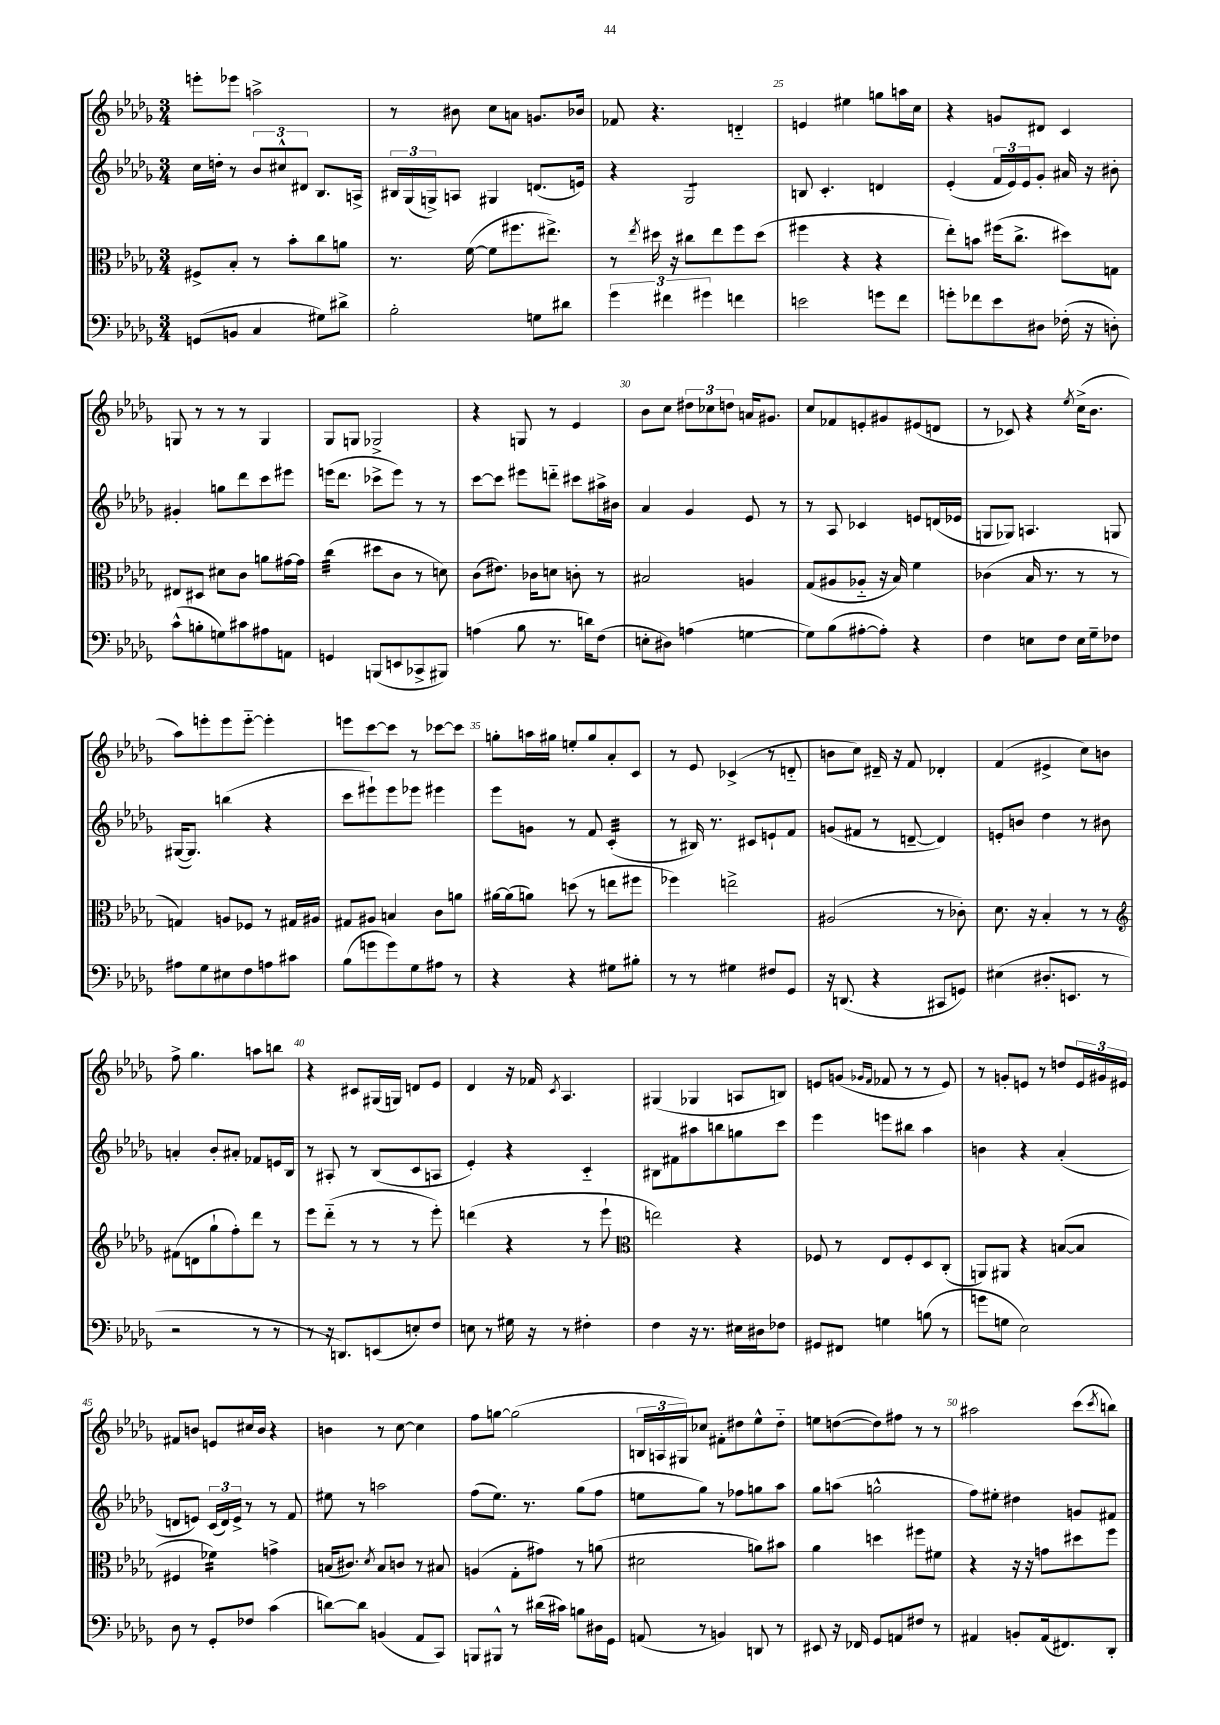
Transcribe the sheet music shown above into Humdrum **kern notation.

**kern	**kern	**kern	**kern
*staff4	*staff3	*staff2	*staff1
*clefF4	*clefC3	*clefG2	*clefG2
*k[b-e-a-d-g-]	*k[b-e-a-d-g-]	*k[b-e-a-d-g-]	*k[b-e-a-d-g-]
*M3/4	*M3/4	*M3/4	*M3/4
(8GG	8F#^	16cc	8eee'
.	.	16dd'	.
8BB	8B-'	8r	8eee-
4C	8r	12b-	2aa^
.	.	12cc#^^	.
.	8b-'	.	.
.	.	12d#	.
8G#)	8cc	8.B-	.
8d#^	8a	.	.
.	.	16A^	.
=	=	=	=
2B-'	8.r	24B#	8r
.	.	(24G-	.
.	.	24G^)	.
.	.	8A	8b#
.	([16f	.	.
.	8f]	4G#	8cc
.	8.ff#	.	8a
8G	.	(8.d	8.g
.	8.ee#^)	.	.
8d#	.	.	.
.	.	16e)	16b-
=	=	=	=
6g-	8r	4r	8f-
.	8qee-	.	.
.	16dd#	.	4.r
6f#	.	.	.
.	16r	.	.
.	8cc#	2G-	.
6g#	.	.	.
.	8ee-	.	.
4f	8ff	.	4d'~
.	(8dd#	.	.
=	=	=	=
2e	4ff#	8B	4e
.	.	4.c'	.
.	4r	.	4ee#
8g	4r	4d	8gg
8f	.	.	16aa
.	.	.	16cc
=	=	=	=
8g'	8ee-')	(4e-'	4r
8f-	8b	.	.
8e-	(16ff#	24f	8g
.	.	24e-)	.
.	8.cc^	.	.
.	.	24e-	.
8D#	.	8g-'	8d#
(16F-'	8dd#)	16a#	4c
16r	.	16r	.
8D')	8G	8b#'	.
=	=	=	=
(8c^^	8E#	4g#'	8G
8B'	8D#	.	8r
8G)	8d#	8gg	8r
8c#	8c	8ddd-	8r
8A#	8a	8ccc	4G
8AA	[16g#	8eee#	.
.	16g#]	.	.
=	=	=	=
4GG	(4cc	(16eee	8G-
.	.	8.ddd-	.
.	.	.	8G
(8BBB	8dd#	8ccc-^	2G-^
8EE	8c	8eee)	.
8CC-^	8r	8r	.
8BBB#)	8d)	8r	.
=	=	=	=
(4A	(8c	[8ccc	4r
.	8.e#)	8ccc]	.
8B-	.	8eee#	8G
.	16c-	.	.
8.r	8d	8ddd'~	8r
.	8c'	8ccc#	4e-
16d)	.	.	.
(8F	8r	16aa#^	.
.	.	16b#	.
=	=	=	=
8E'	2B#	4a-	8b-
8D#)	.	.	8cc
(4A	.	4g-	12dd#
.	.	.	12cc-
.	.	.	12dd
[4G	4A	8e-	16a
.	.	.	8.g#
.	.	8r	.
=	=	=	=
8G])	(8G-	8r	8cc
(8B-	8A#	8A-	8f-
[8A#'	8A-'~	4c-	8e'
8A#'])	16r	.	8g#
.	16B-)	.	.
4r	4f	8e	(8e#
.	.	(16d	8d
.	.	16e-	.
=	=	=	=
4F	(4c-	8G	8r
.	.	8G-)	8c-)
8E	16B-	4.A	4r
.	8.r	.	.
8F	.	.	.
.	.	.	8qee-
16E	8r	.	(16cc^
16G-~	.	.	8.b-
8F-	8r	8G	.
=	=	=	=
8A#	4G)	([16G#	8aa-)
.	.	8.G#])	.
8G-	.	.	8eee'
8E#	8A	(4bb	8eee
8F	8F-	.	[8eee'~
8A	8r	4r	4eee']
8c#	16G#	.	.
.	16A#	.	.
=	=	=	=
(8B-	8G#	8ccc	8eee
8g	8A#	8eee#`)	[8ccc
8g)	4B	8eee#	8ccc]
8G-	.	8eee-	8r
8A#	8c	4eee#	[8ccc-
8r	8a	.	8ccc-]
=	=	=	=
4r	[16a#	8eee-	8gg'
.	(16a#]	.	.
.	8a)	8g	16aa
.	.	.	16gg#
4r	(8dd	8r	8ee'
.	8r	8f	8gg#
8G#	8ee	(4c'	8a-'
8B#'	8ff#	.	8c
=	=	=	=
8r	4ff-)	8r	8r
8r	.	16B#)	8e-
.	.	8.r	.
4G#	2ee^	.	(4c-^
.	.	8c#	.
8F#	.	8e`	8r
8GG-	.	8f	8d'~
=	=	=	=
16r	(2A#	(8g	8b
(8.DD	.	.	.
.	.	8f#	8cc)
4r	.	8r	16d#~
.	.	.	16r
.	.	[8d~	8f
8CC#	8r	4d])	4d-'
8GG)	8c-')	.	.
=	=	=	=
(4E#	8.d-	8e'	(4f
.	.	8b	.
.	16r	.	.
8.D#'	4B-'	4dd-	4e#^
8.EE	.	.	.
.	8r	8r	8cc)
8r	8r	8b#	8b
=	=	=	=
*	*clefG2	*	*
2r	(8f#	4a'	8ff^
.	8d	.	4.gg-
.	8gg-`	8b-'	.
.	8ff')	8a#'	.
8r	8ddd-	8f-	8aa
8r	8r	16e	8bb
.	.	16B-	.
=	=	=	=
8r	8eee-	8r	4r
16r	(8ddd-'~	8A#'	.
8.DD)	.	.	.
.	8r	8r	8c#
(8EE	8r	(8B-	(16G#
.	.	.	16G)
8E')	8r	8c	8d
8F	8eee-')	8A	8e-
=	=	=	=
8E	(4ddd	4e-')	4d-
8r	.	.	.
16G#	4r	4r	16r
16r	.	.	16f-
.	.	.	8qc
8r	.	.	4.A-
4F#'	8r	4c'~	.
.	8eee-`	.	.
=	=	=	=
*	*clefC3	*	*
4F	2ee)	8B#	(4G#
.	.	8f#	.
16r	.	8aa#	4G-
8.r	.	.	.
.	.	8bb	.
16E#	4r	8gg	8A
16D#	.	.	.
8F-	.	8ccc	8B)
=	=	=	=
8GG#	8F-	4eee-	8e
8FF#	8r	.	(8g
.	.	.	16qqg-
.	.	.	16qqf
4G	8E-	8eee	8f-
.	8F-'	8bb#	8r
(8B	8D-	4aa-	8r
8r	(8C'	.	8e)
=	=	=	=
8g	8AA)	4b	8r
8G	8AA#	.	8g'
2E-)	4r	4r	8e
.	.	.	8r
.	([8B	(4a-'	8dd
.	8B]	.	24e
.	.	.	24g#
.	.	.	24e#
=	=	=	=
8D-	4F#	8d	8f#
8r	.	8e)	8b
8GG-'	4f-)	(24c	8e
.	.	24d)	.
.	.	24e^	.
8F-	.	8r	16cc#
.	.	.	16b
(4c	4g^	8r	4r
.	.	8f	.
=	=	=	=
[8d)	(16B	8ee#	4b
.	8.c#)	.	.
8d]	.	8r	.
.	8qd-	.	.
(4BB	8B	2aa	8r
.	8c	.	[8cc
8AA-	8r	.	4cc]
8CC)	8B#	.	.
=	=	=	=
8BBB	(4A	(8ff	8ff
8BBB#^^	.	8.ee-)	[8gg
8r	8G-'	.	(2gg]
.	.	8.r	.
(16d#	8g#)	.	.
16c#)	.	.	.
8B	8r	(8gg-	.
16D#	(8a	8ff	.
16GG-	.	.	.
=	=	=	=
(8AA	2d#	8ee	24B
.	.	.	24A
.	.	.	24G#)
8r	.	8gg-)	8cc-
4BB)	.	8r	8f#'
.	.	8ff-	8dd#
8DD	8a)	8gg	8ee-^^
8r	8b#	8aa-	8dd#'~
=	=	=	=
8EE#	4a-	8gg-	8ee
16r	.	(8aa	([8dd
16FF-	.	.	.
8GG-	4dd	2gg^^	8dd])
8AA	.	.	8ff#
8F#	8ff#	.	8r
8r	8f#	.	8r
=	=	=	=
4AA#	4r	8ff)	2aa#
.	.	8ee#'	.
8BB'	16r	4dd#	.
.	16r	.	.
(16AA#	8g	.	.
8.FF#)	.	.	.
.	8dd#	8g	(8ccc
.	.	.	8qccc
8DD-'	8ff	8f#	8bb)
==	==	==	==
*-	*-	*-	*-
